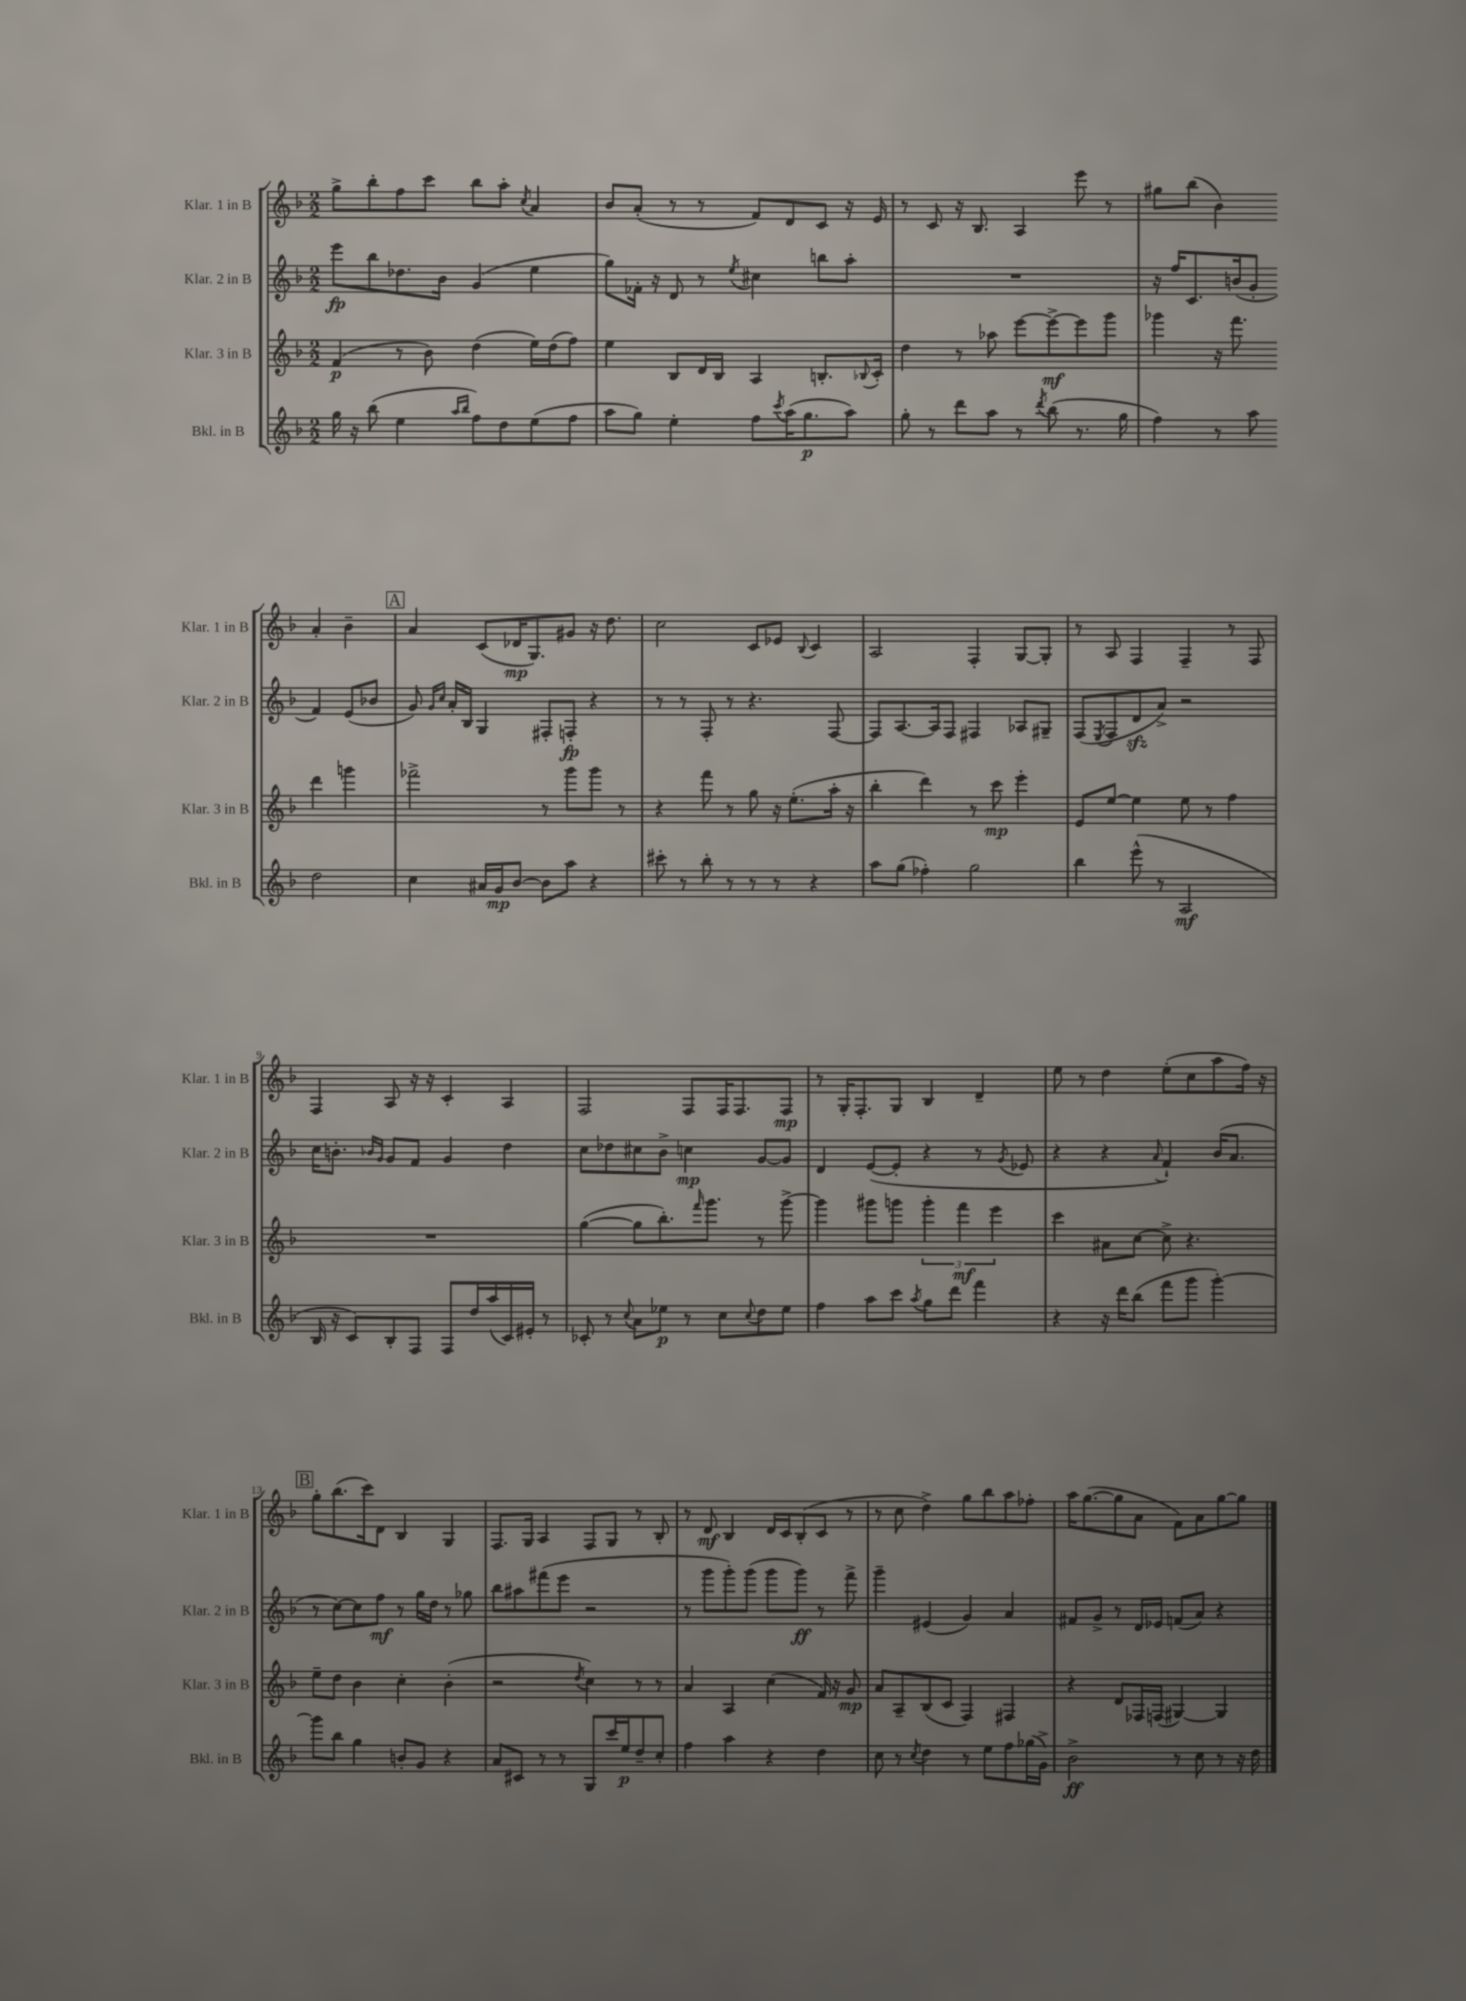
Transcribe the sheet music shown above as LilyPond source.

<<
\new StaffGroup <<
\new Staff = "s0" \with { instrumentName = "Klar. 1 in B" shortInstrumentName = "Klar. 1 in B" } {
    \clef treble \key f \major \numericTimeSignature \time 2/2
    g''8-> bes''8-. f''8 c'''8 bes''8 a''8-. \acciaccatura { c''8 } a'4 |
    bes'8 a'8-.( r8 r8 f'8) d'8 c'8 r16 e'16 |
    r8 c'8 r16 bes8. a4 e'''8 r8 |
    gis''8 bes''8( bes'4) a'4-. bes'4-- |
    \mark \markup { \box "A" } a'4 c'8( des'16\mp g8.) gis'8 r16 d''8. |
    c''2 c'8 ees'8 \appoggiatura { bes8 } c'4 |
    a2 f4-. g8~ g8-. |
    r8 a8 f4 f4-- r8 f8 |
    f4 a8 r16 r16 c'4-. a4 |
    f2 f8 f16 f8. f8\mp |
    r8 g16-. f8.-. g8 bes4 d'4-- |
    e''8 r8 d''4 e''8-.( c''8 a''8 f''16) r16 |
    \mark \markup { \box "B" } g''8-. bes''8.( c'''16) d'8 bes4 g4 |
    f8. g16 a4 f8 g8 r8 bes8-. |
    r8 d'8\mf bes4 d'16 c'16 bes8-.( c'8 r8 |
    r8 c''8 d''4->) g''8 bes''8 a''8 fes''8-. |
    a''16 g''8.~( g''8 a'8 f'8) a'8 g''8~ g''8 \bar "|." |
}
\new Staff = "s1" \with { instrumentName = "Klar. 2 in B" shortInstrumentName = "Klar. 2 in B" } {
    \clef treble \key f \major \numericTimeSignature \time 2/2
    e'''8\fp bes''8 des''8. bes'16 g'4( e''4 |
    g''8) fes'16-. r16 d'8 r8 \acciaccatura { e''8 } cis''4 b''8 a''8-. |
    R1 |
    r16 f''16 c'8. b'16( g'8-. f'4) e'8( bes'8 |
    \mark \markup { \box "A" } g'8) \grace { g'16 c''16 } a'16-. bes16 g4 fis8-. f8-.\fp r4 |
    r8 r8 f8-. r8 r4. f8~ |
    f8 a8.~ a16 f8 fis4 aes8 gis8-- |
    f8( \acciaccatura { e8 } f8 d'8\sfz a'8->) r2 |
    c''16 b'8.-. \grace { bes'16 g'16 } g'8 f'8 g'4 d''4 |
    c''8 des''8 cis''8 bes'8-> c''4\mp g'8~ g'8 |
    d'4 e'8~( e'8-. r4 r8 \acciaccatura { g'8 } ees'8 |
    r4 r4 \appoggiatura { a'8 } f'4-!) bes'16( a'8. |
    \mark \markup { \box "B" } r8 c''8~) c''8 f''8\mf r8 g''16 d''16 r8 ges''8 |
    bes''8 ais''8 fis'''8( e'''8 r2 |
    r8 g'''8 g'''8-.) g'''8( g'''8 g'''8\ff) r8 f'''8-> |
    g'''4-- eis'4( g'4) a'4 |
    fis'8 g'8-> r8 d'16 ees'16 f'8( a'8) r4 \bar "|." |
}
\new Staff = "s2" \with { instrumentName = "Klar. 3 in B" shortInstrumentName = "Klar. 3 in B" } {
    \clef treble \key f \major \numericTimeSignature \time 2/2
    f'4\p( r8 bes'8) d''4( e''16) d''16( f''8) |
    e''4 bes8 d'16 bes16 a4 b8.-. \appoggiatura { bes8 } c'16-. |
    d''4 r8 aes''8 e'''8~ e'''8~->\mf e'''8 g'''8 |
    ges'''4 r16 f'''8. d'''4 g'''4 |
    \mark \markup { \box "A" } fes'''2-> r8 g'''8 g'''8 r8 |
    r4 f'''8 r8 g''8 r16 e''8.-.( a''16-. r16 |
    bes''4-. d'''4) r8 c'''8\mp e'''4-. |
    e'8 e''8~ e''4 e''8 r8 f''4 |
    R1 |
    g''4~( g''8 bes''8.-.) \grace { f'''16 } g'''8. r8 g'''8~-> |
    g'''4 gis'''8 g'''8 \tuplet 3/2 { g'''4-. f'''4\mf e'''4 } |
    c'''4 ais'8 c''8~ c''8-> r4. |
    \mark \markup { \box "B" } e''8-- d''8 bes'4 c''4-. bes'4-.( |
    r2 \acciaccatura { d''8 } c''4) r8 r8 |
    a'4 a4 c''4( f'16) r16 g'8\mp |
    a'8 a8-- bes8( c'8 f4) fis4 |
    r4 d'8 fes16 f16( gis4~) gis4 \bar "|." |
}
\new Staff = "s3" \with { instrumentName = "Bkl. in B" shortInstrumentName = "Bkl. in B" } {
    \clef treble \key f \major \numericTimeSignature \time 2/2
    g''16 r16 bes''8( e''4 \grace { a''16 bes''16 } f''8) d''8 e''8( f''8 |
    a''8 g''8) e''4-. f''8 \acciaccatura { c'''8 } a''16( g''8.\p a''8) |
    g''8-. r8 d'''8 a''8 r8 \acciaccatura { d'''8 } bes''8( r8. g''16 |
    f''4) r8 a''8 d''2 |
    \mark \markup { \box "A" } c''4 ais'16 g'16\mp bes'8~ bes'8 a''8 r4 |
    cis'''8-. r8 bes''8-. r8 r8 r8 r4 |
    a''8 g''8( fes''4-.) g''2 |
    bes''4 e'''8-^( r8 a2\mf |
    bes16 r16 c'8) bes8-. f8 f8 d''16 a''16( c'16) eis'16-. r8 |
    ces'8-. r8 \appoggiatura { c''8 } a'8 ees''8\p r8 c''8 \appoggiatura { c''8 } d''8 ees''8 |
    f''4 a''8 c'''8 \acciaccatura { a''8 } g''8 d'''8 f'''4 |
    r4 r16 d'''16 bes''8( f'''8 g'''8 g'''4~-.) |
    \mark \markup { \box "B" } g'''8 bes''8 g''4 b'8-. g'8 r4 |
    a'8 cis'8 r8 r8 g8 c'''16 e''16\p d''8-- c''8-. |
    f''4 a''4 r4 d''4 |
    c''8 r8 \acciaccatura { c''8 } d''4 r8 e''8 f''8 ges''16( g'16->) |
    bes'2->\ff r8 c''8 r8 r16 d''16 \bar "|." |
}
>>
>>
